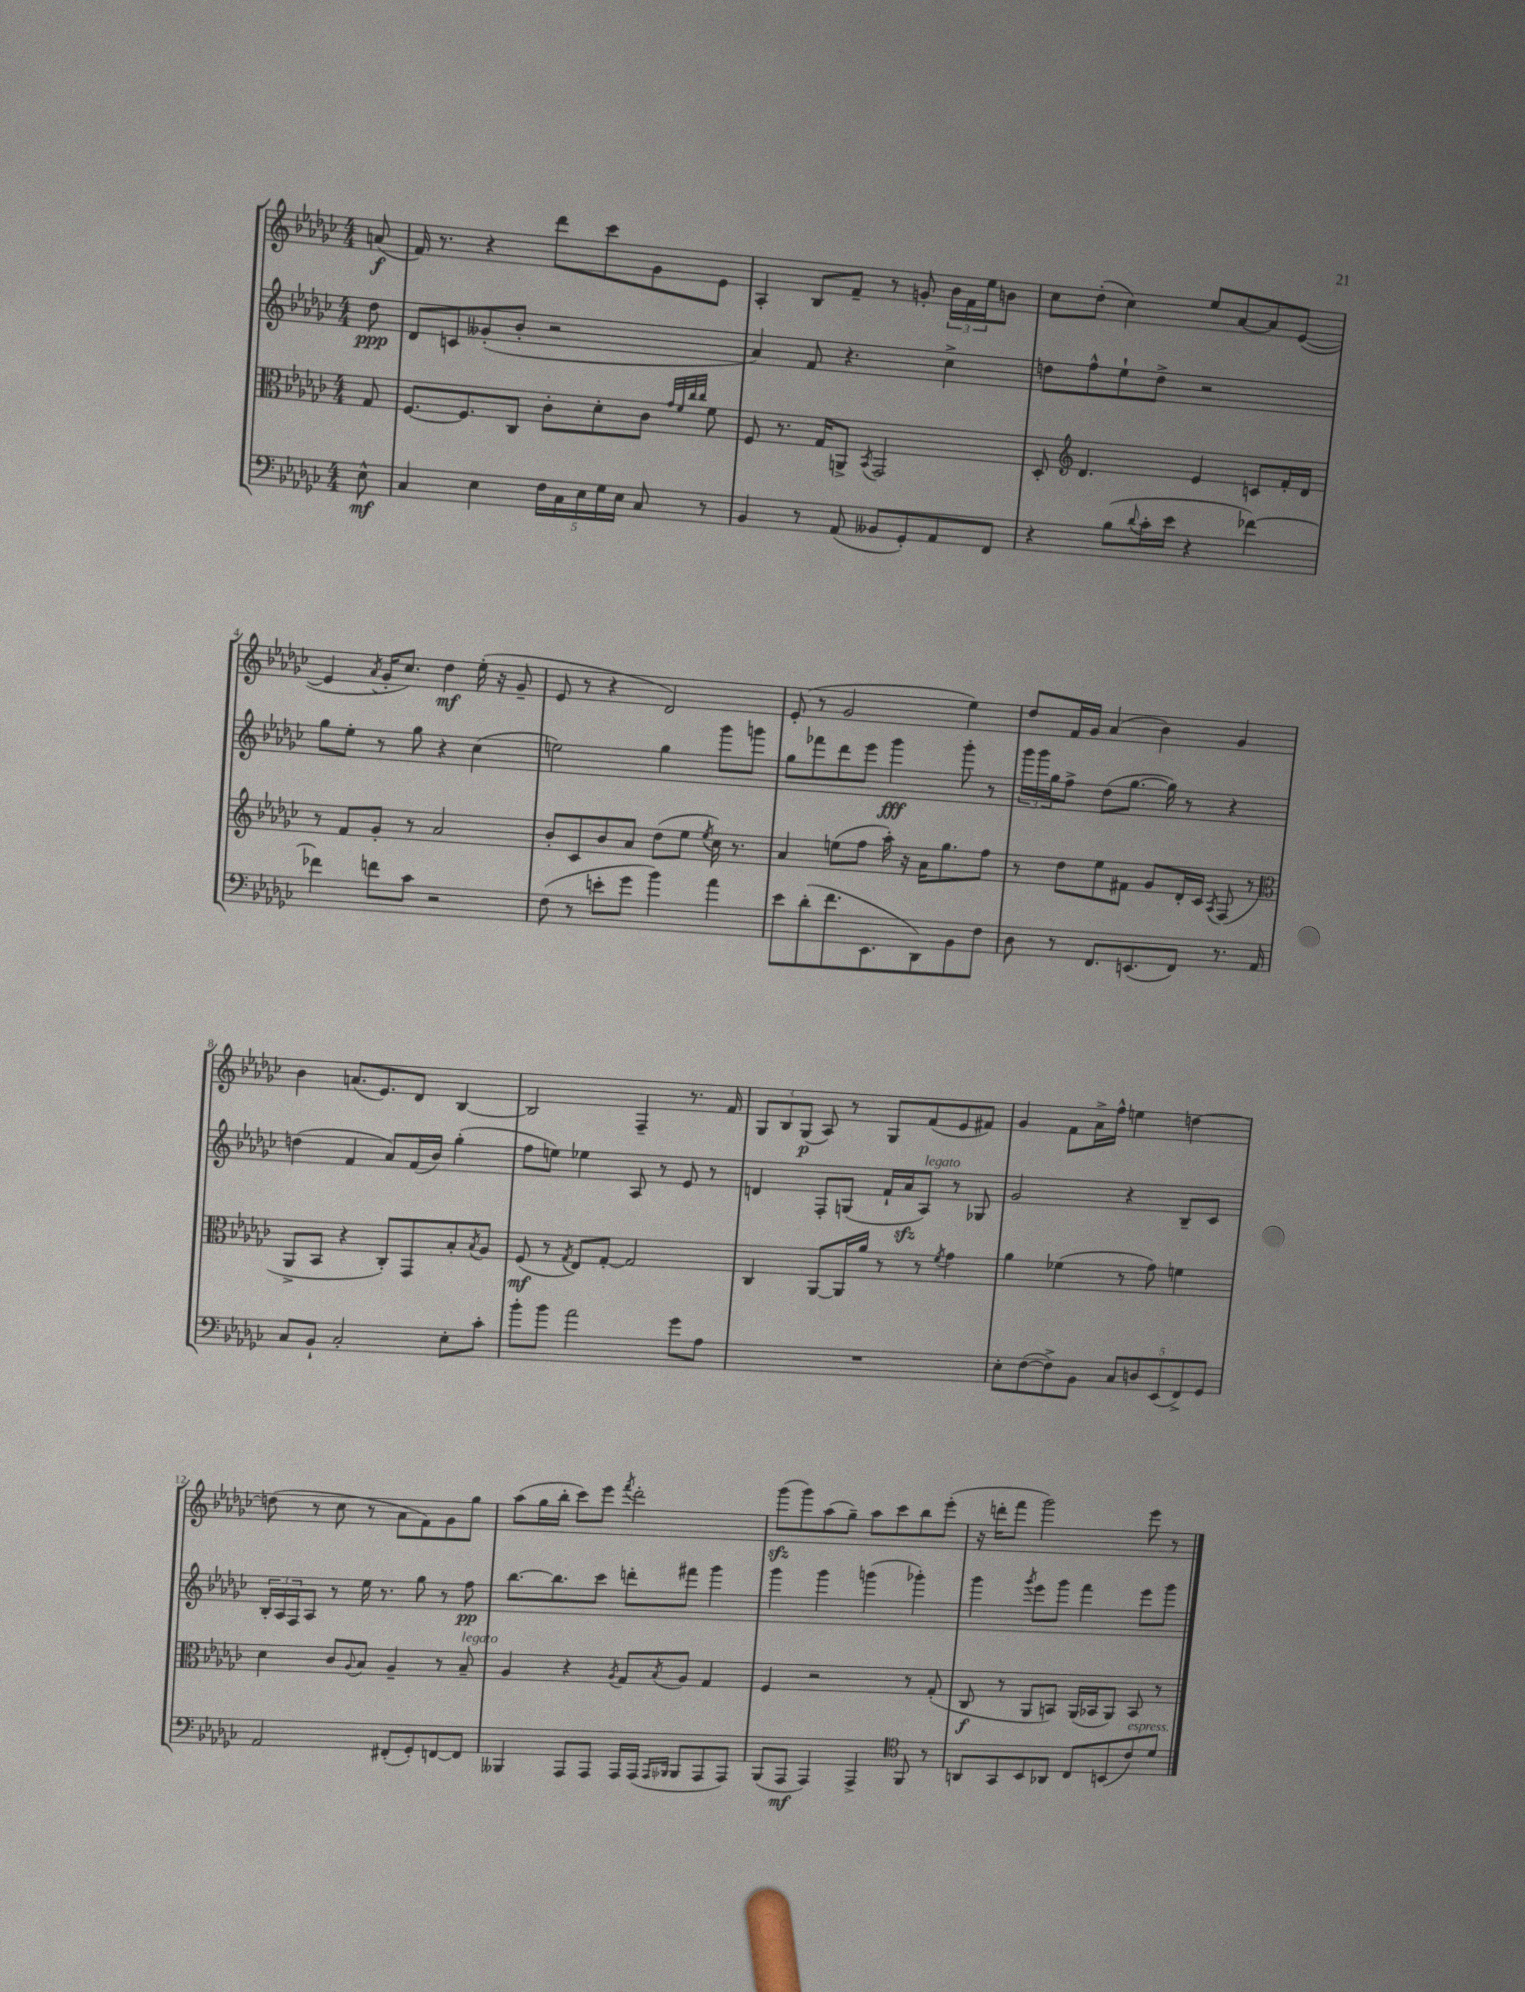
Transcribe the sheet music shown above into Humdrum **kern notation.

**kern	**kern	**kern	**kern
*staff4	*staff3	*staff2	*staff1
*clefF4	*clefC3	*clefG2	*clefG2
*k[b-e-a-d-g-c-]	*k[b-e-a-d-g-c-]	*k[b-e-a-d-g-c-]	*k[b-e-a-d-g-c-]
*M4/4	*M4/4	*M4/4	*M4/4
8E-^^\	8G-/	8dd-\	(8a/
=	=	=	=
4C-/	[8.F/L	8d-/L	16f/)
.	.	.	8.r
.	.	8c/	.
.	8.F/]	.	.
4E-\	.	(8g--'/	4r
.	8C-/J	8b-'/J	.
20F\LL	8c-'\L	2r	8ddd-\L
20C-\	.	.	.
20E-\	.	.	.
.	8d-'\	.	8ccc-\
20G-\	.	.	.
20E-\JJ	.	.	.
8C-/	8c-\J	.	8g-\
.	32qqg-/LLL	.	.
.	32qqf/	.	.
.	32qqcc-/	.	.
.	32qqcc-/JJJ	.	.
8r	8f\	.	8e-\J
=	=	=	=
4BB-/	8F/	4a-/)	4A-'/
.	8.r	.	.
8r	.	8f/	8B-/L
.	16G-/LK	.	.
(8AA-/	8AA^/J	4.r	8f~/J
.	8qBB-/	.	.
8BB--/L	2GG-/	.	8r
8GG-'/)	.	.	8g'/
8AA-/	.	4cc-^\	24b-\LL
.	.	.	24f\
.	.	.	24ee-\J
8FF/J	.	.	8b\J
=	=	=	=
4r	8D-'/	8dd\L	8cc-\L
*	*clefG2	*	*
.	4.d-/	8ff^^\	(8dd-'\J
(8B-\L	.	8ee-`\	4cc-\)
8qqd-/	.	.	.
16c-'\L	.	8dd^\J	.
16e-\JJ	.	.	.
4r	4e-/	2r	8ee-/L
.	.	.	[8a-/
[4f-\)	8c/L	.	8a-/]
.	16f'/L	.	([8e-/J
.	16d-/JJ	.	.
=	=	=	=
4f-\]	8r	8gg-\L	4e-/]
.	8f/L	8ee-'\J	.
.	.	.	8qa-/
8f\L	8g-'/J	8r	16g-'/LK
.	.	.	8.cc-/J)
8c-\J	8r	8gg-\	.
2r	2a-/	4r	4dd-\
.	.	(4cc-\	(16ee-'\
.	.	.	16r
.	.	.	8g-~/
=	=	=	=
(8F\	8b-'/L	2ee\)	8e-/
8r	8c-/	.	8r
8e'\L	8b-/	.	4r
8g-\J	8a-/J	.	.
4b-\)	(8dd-\L	4gg-\	2d-/)
.	8ee-\J	.	.
.	8qee-/	.	.
4a-\	16cc-\)	8ggg-\L	.
.	8.r	.	.
.	.	8ggg\J	.
=	=	=	=
8e-\L	4a-/	8gg-\L	(8e-'/
(8d-'\	.	8fff-\	8r
8.f\	(8ee\L	8ddd-\	2g-/
.	8ff\J	8eee-\J	.
8.EE-\	.	.	.
.	16aa-'\)	4ggg-\	.
.	16r	.	.
8DD-\)	16a-\LK	.	.
.	8.gg-\	.	.
8BB-\	.	8ggg-'\	4ee-\)
8F\J	8ff\J	8r	.
=	=	=	=
8D-\	8r	24ggg-\LL	8dd-/L
.	.	24ggg-\	.
.	.	24gg-\J	.
8r	8dd-\L	8ff^\J	16f/L
.	.	.	16g-/JJ
8.FF/L	8ee-\	(8dd-\L	(4a-/
.	8f#\J	[8.gg-\J	.
(8.EE/	.	.	.
.	8g-/L	.	4b-\)
.	.	16gg-\])	.
8FF/J)	16d-'/L	8r	.
.	16c-/JJ	.	.
.	8qA-/	.	.
8.r	(8F/	4r	4g-/
.	8r	.	.
16AA-/	.	.	.
=	=	=	=
*	*clefC3	*	*
8C-/L	8AA-^/L	(4dd\	4b-\
8BB-`/J	8BB-/J	.	.
2C-'/	4r	4f/	(8.a/L
.	.	.	8.e-/)
.	8C-'/L)	8a-/L)	.
.	8GG-/	(16f/L	8d-/J
.	.	16b-/JJ)	.
8E-'\L	8B-'/	(4gg-'\	[4B-/
.	8qB-/	.	.
8c-'\J	8A-/J	.	.
=	=	=	=
8b-'\L	(8F/	8ff\L	2B-/]
8b-\J	8r	8ee\J)	.
.	8qG-/	.	.
2a-\	8E-/L)	4ee-\	.
.	[8G-'/J	.	.
.	2G-/]	8A-/	4F~/
.	.	8r	.
8g-\L	.	8e-/	8.r
8A-\J	.	8r	.
.	.	.	16f/
=	=	=	=
1r	4C-/	4d/	12G-/L
.	.	.	12B-/
.	.	.	(12G-/J
.	[8AA-/L	8F'/L	8A-/)
.	16AA-/]L	(8G/J	8r
.	16a-/JJ	.	.
.	8r	16f`/LL	8G-/L
.	.	16a-/J	.
.	8r	8A-/J)	(8f/
.	8qf/	.	.
.	4g-\	8r	8e-/
.	.	8G-/	8f#/J)
=	=	=	=
8E-'\L	4a-\	2g-/	4g-/
([8F\	.	.	.
8F^\])	(4f-\	.	8f\L
8BB-\J	.	.	16a-^\L
.	.	.	16ff^^\JJ
10C-/L	8r	4r	4ee\
10D/	.	.	.
.	8g-\)	.	.
(10EE-/	.	.	.
.	4f\	8B-~/L	[4dd\
10FF^/)	.	.	.
.	.	8c-/J	.
10GG-/J	.	.	.
=	=	=	=
2AA-/	4d-\	24B-'/LL	(8dd\]
.	.	24A-/	.
.	.	24F/J	.
.	.	8A-/J	8r
.	8c-/L	8r	8cc-\
.	8qqA-/	.	.
.	8B-/J	16ee-\	8r
.	.	8.r	.
(8FF#'/L	4A-~/	.	8a-\L
8GG-'/)	.	8gg-\	8f\)
[8FF/	8r	8r	8g-\
8FF/]J	8B-~/	8ff\	8gg-\J
=	=	=	=
4BBB--/	4A-/	[8.bb-\L	(8aa-\L
.	.	.	16gg-\L
.	.	8.bb-\]	16bb-'\JJ
8AAA-/L	4r	.	8ccc-\L)
8AAA-/J	.	8ccc-\J	8eee-\J
.	8qA-/	.	8qfff/
16AAA-/LL	8G-/L	8ddd'\L	2ddd-'\
(16AAA-/JJ	.	.	.
16qqAAA-/LL	.	.	.
16qqBBB-/JJ	8qB-/	.	.
8BBB-/L	8A-/J	8fff#\J	.
8AAA-/	4G-/	4ggg-\	.
8AAA-/J)	.	.	.
=	=	=	=
(8BBB-/L	4F/	4ggg-\	(8ggg-\L
8AAA-/J	.	.	8ggg-\)
4AAA-/)	2r	4ggg-\	(8aa-\
.	.	.	8gg-~\J)
4AAA-^/	.	(4ggg\	8aa-\L
.	.	.	8ccc-\
*clefC4	*	*	*
8FF/	8r	4ggg-'\)	8bb-\
8r	(8G-'/	.	(8eee-'\J
=	=	=	=
8AA/L	8C-/	4ggg-\	16r
.	.	.	16ddd'\LK
8GG-/	8r	.	8fff\J
.	.	8qggg-/	.
8BB-/	8AA-/L	8eee-\L	2ggg-\)
8AA-/J	8BB/J)	8ggg-\J	.
8C-/L	(16AA-/LL	4fff\	.
.	16BB-/J	.	.
(8BB/	8AA-/J)	.	.
8c-/)	8BB-/	8eee-\L	8eee-\
8d-/J	8r	8ggg-\J	8r
==	==	==	==
*-	*-	*-	*-
